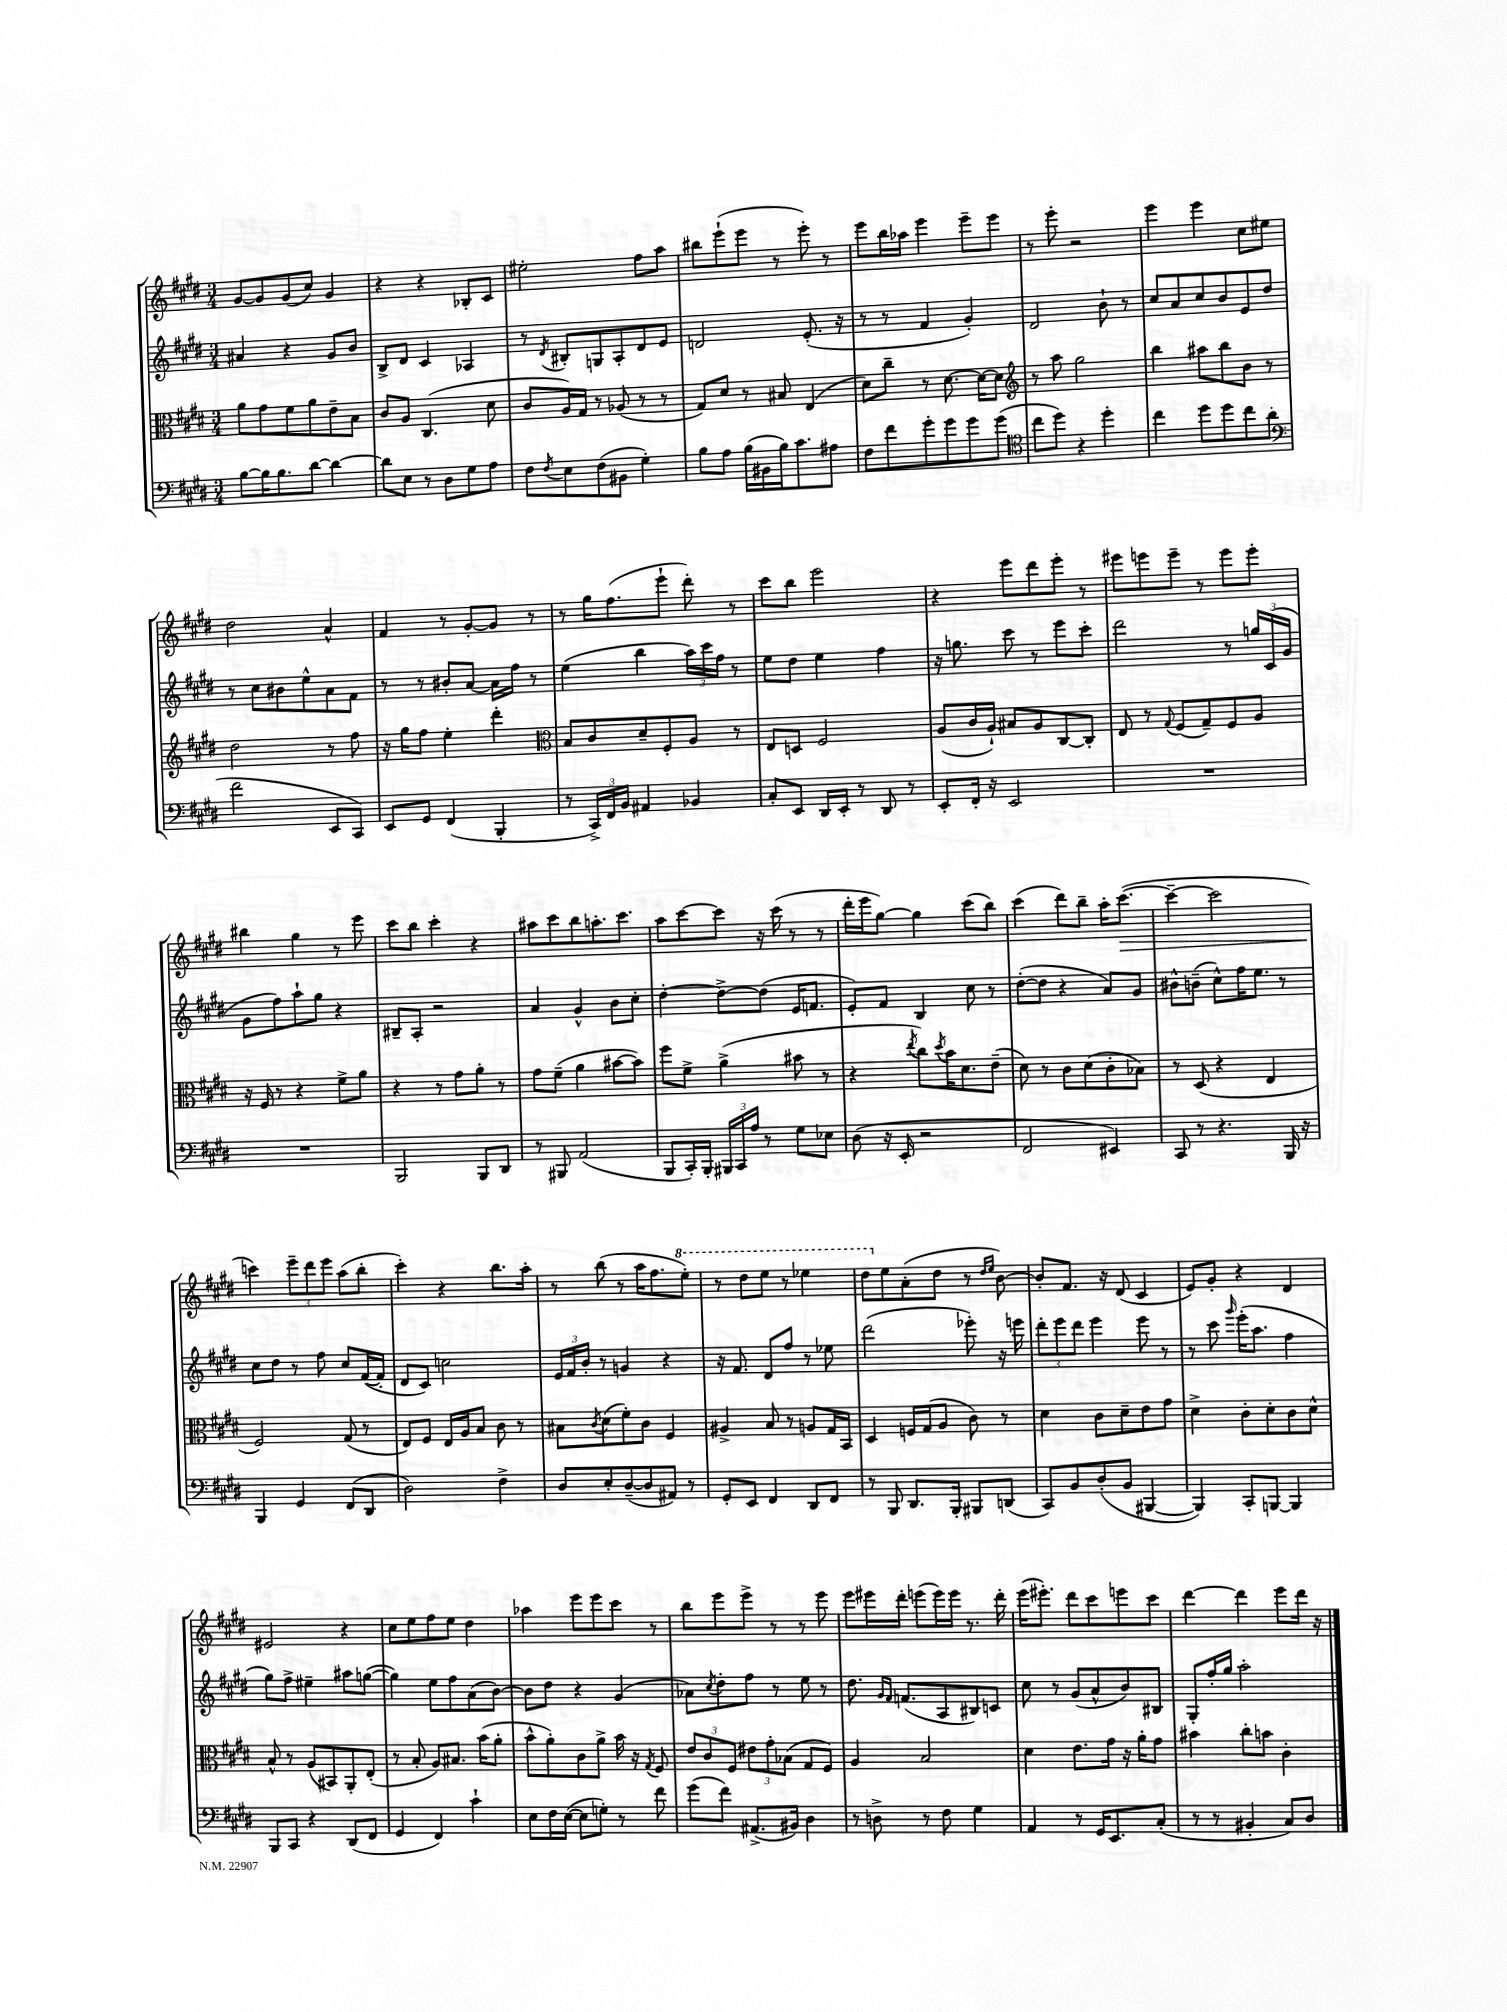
<<
\new StaffGroup <<
\new Staff = "s0" {
    \clef treble \key e \major \numericTimeSignature \time 3/4
    gis'8~ gis'8 gis'8( cis''8) gis'4 |
    r4 r4 bes8-. cis'8 |
    eis''2-. fis''8 a''8 |
    bis''8 e'''8-!( e'''8 r8 e'''8-.) r8 |
    e'''8 b''16 aes''16 e'''4 e'''8-- e'''8 |
    r8 e'''8-. r2 |
    e'''4 e'''4 cis''8 eis''8 |
    dis''2 a'4-^ |
    fis'4 r8 gis'8~-. gis'8 r8 |
    r8 gis''16 fis''8.( e'''8-! dis'''8-.) r8 |
    cis'''8 b''8 e'''2 |
    r4 e'''8 dis'''8 e'''8-. r8 |
    eis'''8 e'''8 e'''8-- r8 e'''8 e'''8-. |
    bis''4 gis''4 r8 e'''8 |
    cis'''8 b''8 cis'''4-. r4 |
    ais''8 cis'''8 b''8 a''8.-. cis'''8. |
    a''8 cis'''8~ cis'''8 r16 cis'''16( r8 r8 |
    dis'''16-. e'''16 gis''8~) gis''4 cis'''8( b''8) |
    cis'''4( dis'''8) b''8-- a''16-. cis'''8.~\>( |
    cis'''4~-- cis'''2 |
    c'''4\!) \tuplet 3/2 { e'''8-- dis'''8 e'''8 } a''8( b''8-. |
    cis'''4-.) r4 b''8. a''16-. |
    r8 b''8( r8 a''16 fis''8. \ottava #1 e'''8-.) |
    r8 dis'''8 e'''8 r8 ees'''4 |
    dis'''8 \ottava #0 e''8 a'8-.( dis''8 r8 \grace { dis''16 e''16 } b'8~) |
    b'8-. fis'8. r16 dis'8( cis'4 |
    e'8) gis'8-. r4 dis'4 |
    eis'2 r4 |
    cis''8 e''8 fis''8 e''8 dis''4 |
    aes''4 e'''8 e'''8 cis'''8 r8 |
    b''8 e'''8 e'''8-> r8 r8 e'''8 |
    e'''8 eis'''16 dis'''16-. e'''8( e'''16) e'''16 r8. dis'''16-. |
    e'''16( eis'''8.-.) dis'''8 cis'''8 e'''8 cis'''8 |
    dis'''4~ dis'''4 e'''8 dis'''16 r16 \bar "|." |
}
\new Staff = "s1" {
    \clef treble \key e \major \numericTimeSignature \time 3/4
    ais'4 r4 gis'8 b'8 |
    b8-> dis'8 cis'4 aes4 |
    r8 \acciaccatura { dis'8 } bis8-. g8 a8-. dis'8 e'8 |
    d'2 e'8.-.( r16 |
    r8 r8 fis'4 gis'4-.) |
    dis'2 b'8-! r8 |
    cis''8 a'8 cis''8 b'8 e'8 dis''8 |
    r8 cis''8 bis'8 e''8-^ a'8 fis'8 |
    r8 r8 bis'8-. a'8~ a'16 fis''16 r8 |
    e''4( b''4 \tuplet 3/2 { a''16) cis'''16 fis''16 } r8 |
    e''8 dis''8 e''4 fis''4 |
    r16 g''8. cis'''8 r8 e'''8 cis'''8-. |
    dis'''2 r8 \tuplet 3/2 { g''16 cis'16( gis'16 } |
    gis'8 fis''8) a''8-! gis''8 r4 |
    bis8-- a8-. r2 |
    a'4 gis'4-^ b'8 cis''8-. |
    dis''4~-. dis''8~-> dis''8( e'16 f'8. |
    e'8-.) fis'8 b4 cis''8 r8 |
    dis''8~-.( dis''8 r4 a'8) gis'8 |
    bis'8-^ b'8--( cis''8-^) fis''16 e''8. r8 |
    cis''8 dis''8 r8 fis''8 cis''8 fis'16~( fis'16-. |
    dis'8 cis'8) c''2 |
    \tuplet 3/2 { e'16 fis'16 b'16-. } r8 g'4 r4 |
    r16 fis'8. dis'8 fis''8 r8 ees''8 |
    dis'''2( ees'''8-.) r16 e'''16 |
    \tuplet 3/2 { dis'''8-. e'''8 dis'''8 } e'''4 e'''8 r8 |
    r8 cis'''8 \grace { gis'''16 } e'''16-.( a''8. fis''4 |
    gis''8) fis''8-> eis''4-- ais''8 g''8~( |
    g''4) e''8 fis''8 a'8( b'8~) |
    b'8 dis''8 r4 gis'4( |
    aes'8) \acciaccatura { cis''8 } dis''8-. fis''8 r8 e''8 r8 |
    dis''8. \grace { gis'16 fis'16 } f'8.( a8 bis8) c'8 |
    cis''8 r8 gis'8( a'8-^ b'8) bis8 |
    gis8-. fis''16-. gis''16 a''2-. \bar "|." |
}
\new Staff = "s2" {
    \clef alto \key e \major \numericTimeSignature \time 3/4
    a'8 gis'8 fis'8 a'8 e'8-- b8 |
    cis'8 a8 cis4.( dis'8 |
    cis'8 a16) gis16 r8 aes8( r8 r8 |
    gis8) dis'8 r8 bis8 e4( |
    dis'8) cis''8-- r8 dis'8.~ dis'16~ dis'8 |
    \clef treble r8 a''8 gis''2 |
    b''4 ais''8 b''8 b'8 r8 |
    dis''2 r8 fis''8 |
    r16 gis''16 fis''8 e''4-. dis'''4-. |
    \clef alto b8 cis'8 dis'8-- fis8-. a8 r8 |
    e8 d8 fis2 |
    a8( cis'16 a16-!) bis8 a8 cis8~ cis8-. |
    e8 r8 \appoggiatura { gis8 } fis8( gis8--) fis8 a8 |
    r16 fis16 r8 r4 fis'8-> a'8 |
    r4 r8 gis'8 a'8-. r8 |
    gis'8 fis'8--( a'4 bis'8~ bis'8) |
    fis''8 fis'8-> a'4->( bis'8 r8 |
    r4 \acciaccatura { e''8 } cis''8) \acciaccatura { dis''8 } b'16 dis'8. e'8--( |
    dis'8) r8 cis'8 dis'8( cis'8-. bes8) |
    r8 dis8( r4 e4 |
    fis2) gis8( r8 |
    e8) fis8 e16 a16 b8 cis'8 r8 |
    bis8 \acciaccatura { cis'8 } dis'8( fis'8-.) cis'8 fis4 |
    ais4-> b8 r8 a8 gis16 b,16 |
    dis4 f16 gis16( a8 cis'8) r8 |
    dis'4 cis'8 dis'8-- e'8 gis'8 |
    dis'4-> cis'8-. dis'8-. cis'8 dis'8-^ |
    b8-^ r8 a8( bis,8) a,8-. e8-.( |
    r8 b8-. a8) bis8. b'16( a'8-. |
    b'8-^ a'8-.) cis'8 a'8-> b'16 r16 \acciaccatura { gis8 } fis8 |
    \tuplet 3/2 { e'8 cis'8 fis8 } \tuplet 3/2 { eis'8 gis'8-. bes8( } gis8 fis8) |
    a4 b2 |
    dis'4 e'8. gis'16 r16 a'16-. gis'8 |
    bis'4 cis''8-. b'8 cis'4-. \bar "|." |
}
\new Staff = "s3" {
    \clef bass \key e \major \numericTimeSignature \time 3/4
    b8~ b16 b8. dis'8~ dis'4~ |
    dis'8 e8 r8 dis8 gis8 a8 |
    fis8 \acciaccatura { fis8 } e8 fis8( bis,8 gis4-.) |
    b8 a8 b16( bis,16 b16) cis'8. ais8 |
    fis8 fis'8 gis'8-. gis'8 gis'8 gis'8( |
    \clef tenor cis''8 dis''8) r4 dis''4-. |
    cis''4 dis''8 dis''8 cis''8 a'8( |
    \clef bass fis'2 e,8 cis,8) |
    e,8 gis,8 fis,4( b,,4-. |
    r8 \tuplet 3/2 { cis,16->) fis,16 b,16 } ais,4 bes,4 |
    cis8-. e,8 dis,16 e,16-. r8 dis,8 r8 |
    e,8-. fis,16-. r16 e,2 |
    R2. |
    R2. |
    b,,2 b,,8 dis,8 |
    r8 bis,,8 a,2( |
    b,,8 cis,16-.) b,,16-. \tuplet 3/2 { bis,,16 cis,16 a16 } r8 gis8 ees8 |
    dis8( r16 e,16-. r2 |
    fis,2 eis,4) |
    cis,8 r8 r4. b,,16 r16 |
    b,,4 gis,4 fis,8( dis,8 |
    dis2) fis4-> |
    dis8 e8-. dis8~--( dis8 ais,8) r8 |
    gis,8-. e,8 fis,4 dis,8 fis,8 |
    r8 b,,8 dis,8. b,,16-. bis,,8 d,8( |
    cis,8) b,8 dis8-.( b,8 bis,,4~ |
    bis,,4) cis,8-. b,,8~ b,,4 |
    b,,8 cis,8 r4 dis,8( fis,8 |
    gis,4 fis,4) cis'4-! |
    e8 fis16 e16~( e8 g8-.) r8 fis'8 |
    gis'8( fis'8) ais,8.->( bis,16) dis4 |
    r8 d8-> r8 fis8 gis4 |
    a,4 r8 gis,16 e,8. cis8-.( |
    r8 r8 bis,4-. cis8) dis8 \bar "|." |
}
>>
>>
\layout { \context { \Score \remove "Bar_number_engraver" } }
